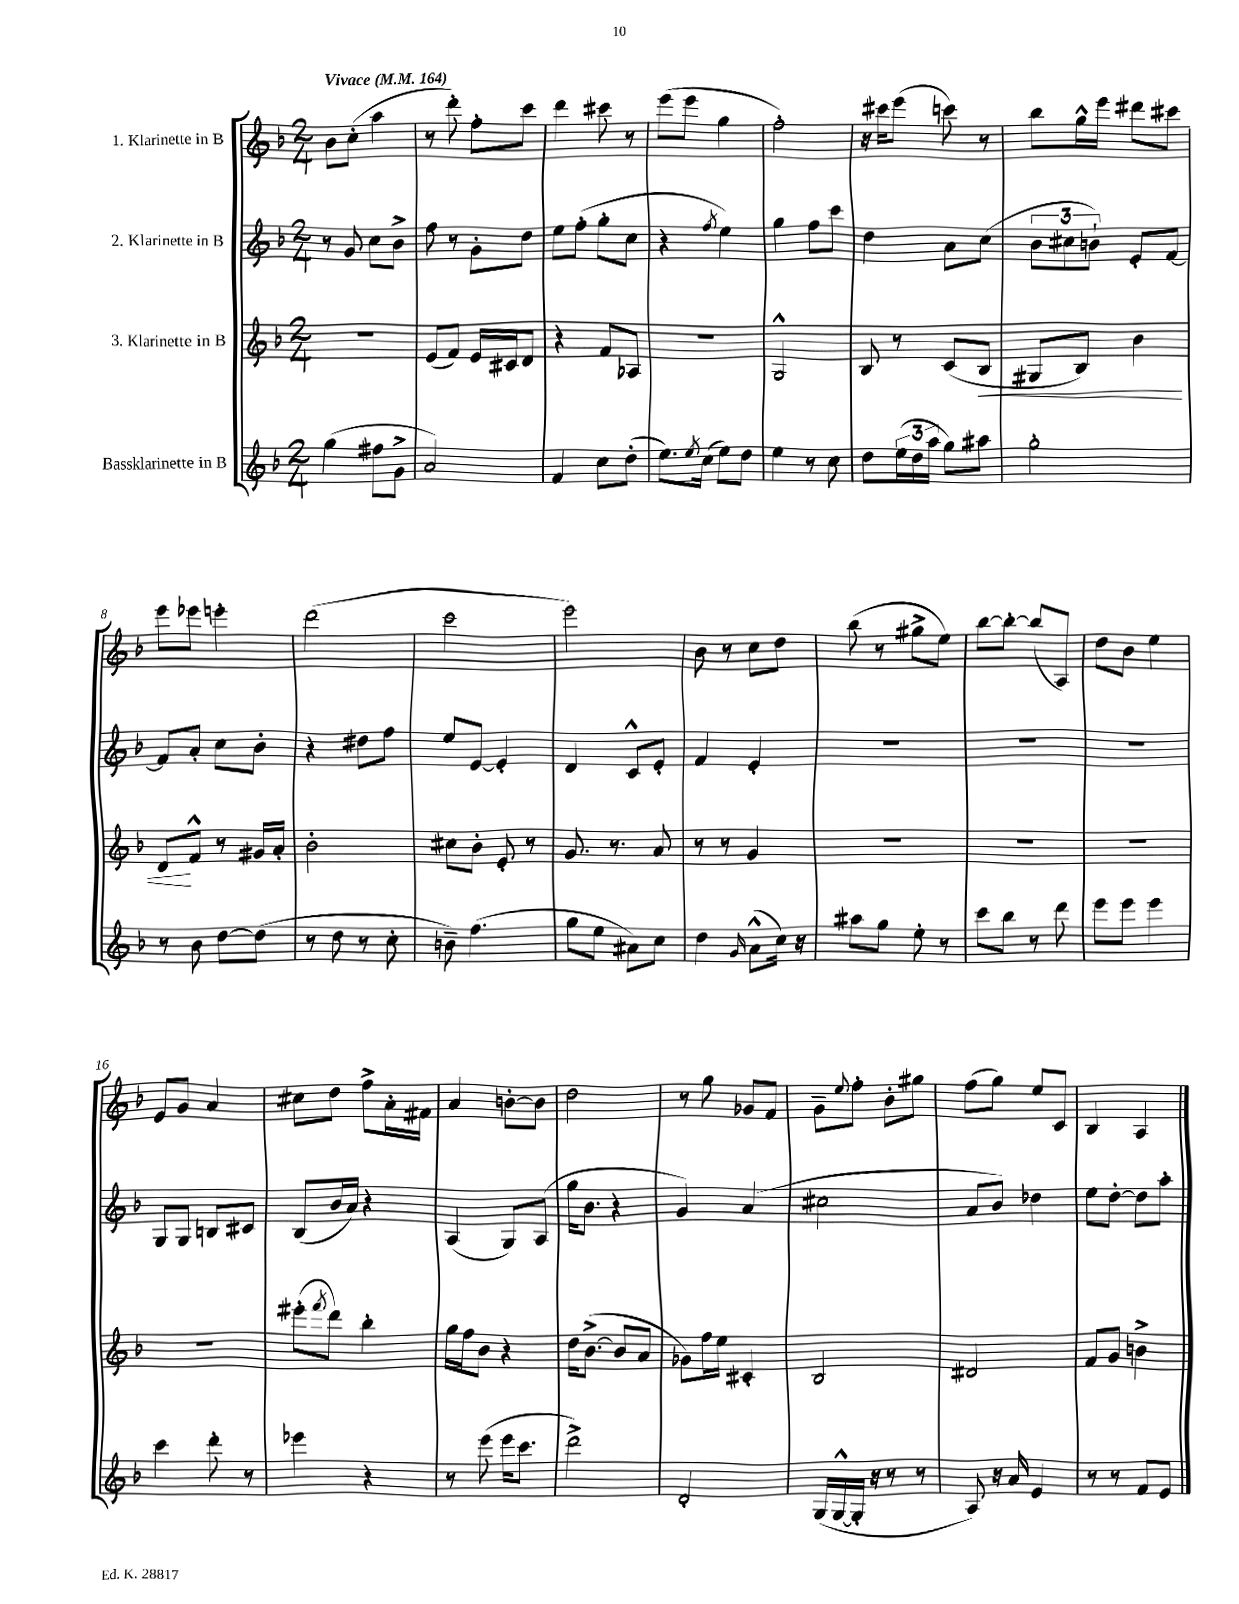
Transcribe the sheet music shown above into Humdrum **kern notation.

**kern	**kern	**kern	**kern
*staff4	*staff3	*staff2	*staff1
*clefG2	*clefG2	*clefG2	*clefG2
*k[b-]	*k[b-]	*k[b-]	*k[b-]
*M2/4	*M2/4	*M2/4	*M2/4
*MM164	*MM164	*MM164	*MM164
(4gg	2r	8r	8b-
.	.	8g	(8cc'
8ff#	.	8cc	4aa
8g^	.	8b-^	.
=	=	=	=
2a)	(8e	8ff	8r
.	8f)	8r	8ddd')
.	16e	8g'	8ff'
.	16c#	.	.
.	8d	8dd	8ccc
=	=	=	=
4f	4r	8ee	4ddd
.	.	(8ff'	.
8cc	8f	8gg'	8ccc#
(8dd'	8A-	8cc	8r
=	=	=	=
8.ee)	2r	4r	(8eee
.	.	.	8eee
8qee	.	.	.
(16cc	.	.	.
.	.	8qff	.
8ee)	.	4ee)	4gg
8dd	.	.	.
=	=	=	=
4ee	2G^^	4gg	2ff')
8r	.	8ff	.
8cc	.	8ccc	.
=	=	=	=
8dd	8B-	4dd	16r
.	.	.	16ccc#
(24ee	8r	.	(8eee
24dd	.	.	.
24aa	.	.	.
8gg)	(8c	8a	8ccc)
8aa#	8B-	(8cc	8r
=	=	=	=
2gg'	8G#	12b-	8bb-
.	.	12cc#	.
.	8B-)	.	16gg^^
.	.	12b`)	.
.	.	.	16eee
.	4b-	8e'	8ddd#
.	.	[8f	8ccc#
=	=	=	=
8r	8d	8f]	8eee
8b-	8f^^	8a'	8eee-
[8dd	8r	8cc	4eee'
(8dd]	16g#	8b-'	.
.	16a'	.	.
=	=	=	=
8r	2b-'	4r	(2ddd
8dd	.	.	.
8r	.	8dd#	.
8cc'	.	8ff	.
=	=	=	=
8b~)	8cc#	8ee	2ccc
(4.ff	8b-'	[8e	.
.	8e'	4e']	.
.	8r	.	.
=	=	=	=
8gg	8.g	4d	2eee)
8ee	.	.	.
.	8.r	.	.
8a#)	.	8c^^	.
8cc	8a	8e'	.
=	=	=	=
4dd	8r	4f	8b-
.	8r	.	8r
16qqg	.	.	.
(8a^^	4g	4e'	8cc
16cc)	.	.	8dd
16r	.	.	.
=	=	=	=
8aa#	2r	2r	(8bb-
8gg	.	.	8r
8ee'	.	.	8gg#^
8r	.	.	8ee)
=	=	=	=
8ccc	2r	2r	[8bb-
8bb-	.	.	8bb-'_
8r	.	.	(8bb-]
8ddd	.	.	8A)
=	=	=	=
8eee	2r	2r	8dd
8eee	.	.	8b-
4eee	.	.	4ee
=	=	=	=
4ccc	2r	8G	8e
.	.	8G	8g
8ddd'	.	8B	4a
8r	.	8c#	.
=	=	=	=
4eee-	(8eee#'	(8B-	8cc#
.	8qfff	.	.
.	8ddd)	16b-	8dd
.	.	16a)	.
4r	4bb-'	4r	8ff^
.	.	.	16a'
.	.	.	16f#
=	=	=	=
8r	16gg	(4A	4a
.	16ff	.	.
(8eee	8b-	.	.
16eee	4r	8G)	[8b'
8.ccc	.	.	.
.	.	(8A	8b]
=	=	=	=
2ddd^)	16dd	16gg	2dd
.	([8.b-^	8.b-	.
.	8b-]	4r	.
.	8a	.	.
=	=	=	=
2d'	8g-)	4g)	8r
.	16ff	.	8gg
.	16ee	.	.
.	4c#'	(4a	8g-
.	.	.	8f
=	=	=	=
(16G	2B-	2cc#	8g~
[16G^^	.	.	.
.	.	.	8qqee
16G']	.	.	8ff'
16r	.	.	.
8r	.	.	8b-'
8r	.	.	8gg#
=	=	=	=
8A)	2d#	8a	(8ff
16r	.	8b-)	8gg)
16a	.	.	.
4e	.	4dd-	8ee
.	.	.	8c
=	=	=	=
8r	8f	8ee	4B-
8r	8g	[8dd'	.
8f	4b^	8dd]	4A
8e	.	8aa'	.
==	==	==	==
*-	*-	*-	*-
